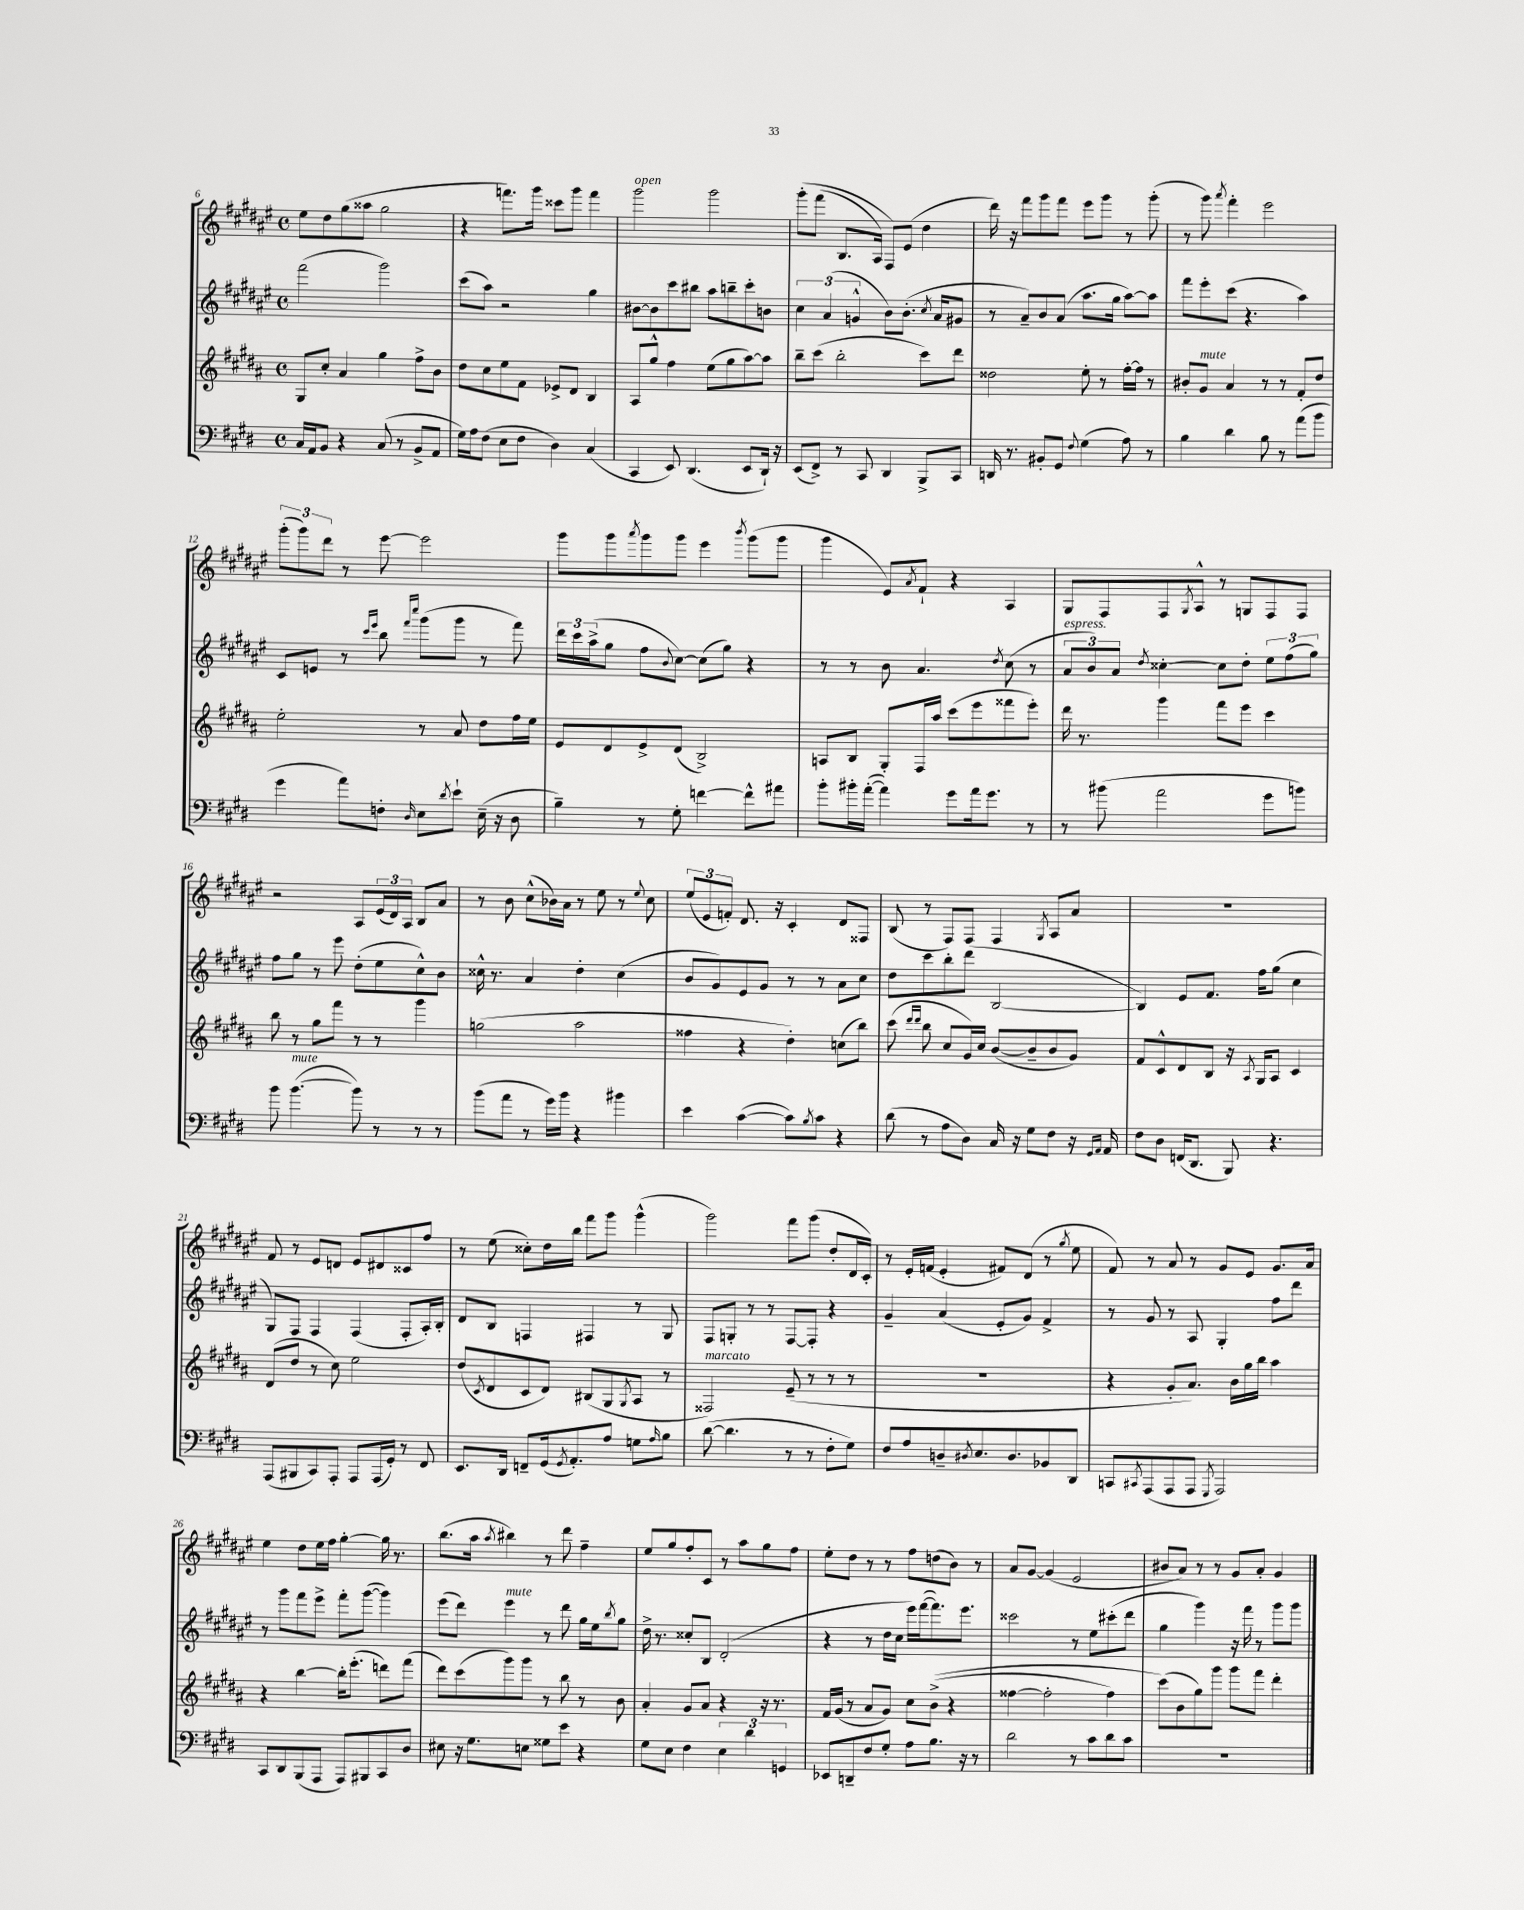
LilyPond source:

<<
\new StaffGroup <<
\new Staff = "s0" {
    \clef treble \key fis \major \defaultTimeSignature \time 4/4
    eis''8 dis''8 gis''8( aisis''8 gis''2 |
    r4 f'''8.) gis'''16 cisis'''8 gis'''8 f'''4 |
    gis'''2^\markup { \italic "open" } gis'''2 |
    gis'''8-.\( fis'''8( b8. ais16) fis8\) eis'8( dis''4 |
    dis'''16) r16 fis'''8 gis'''8 fis'''8 eis'''8 gis'''8 r8 gis'''8-.( |
    r8 gis'''8) \acciaccatura { ais'''8 } fis'''4-. eis'''2 |
    \tuplet 3/2 { gis'''8-.( gis'''8) dis'''8 } r8 eis'''8~ eis'''2 |
    gis'''8 gis'''8 \acciaccatura { ais'''8 } gis'''8 gis'''8 eis'''4 \acciaccatura { b'''8 } gis'''8( gis'''8 |
    gis'''4 eis'8) \acciaccatura { ais'8 } fis'8-! r4 ais4 |
    gis8 fis8 fis8 \acciaccatura { gis8 } ais8-^ r8 g8 fis8 fis8 |
    r2 ais8 \tuplet 3/2 { eis'16( dis'16) ais16 } b8 ais'8 |
    r8 b'8 cis''8-^( bes'16) ais'16 r8 eis''8 r8 \appoggiatura { eis''8 } cis''8 |
    \tuplet 3/2 { eis''8( eis'8 f'8-.) } dis'8. r16 cis'4-. dis'8 fisis8 |
    b8( r8 fis8) fis8 fis4 \acciaccatura { gis8 } ais8 ais'8 |
    R1 |
    fis'8 r8 eis'8 d'8 eis'8 dis'8 cisis'8 fis''8 |
    r8 eis''8( cisis''8-.) dis''16 b''16 fis'''8 gis'''8 gis'''4-^( |
    gis'''2) fis'''8 gis'''8( dis''8-. dis'16 cis'16-.) |
    r8 eis'16-. f'16( eis'4-. fis'8) dis'8( r8 \acciaccatura { gis''8 } eis''8 |
    fis'8) r8 ais'8 r8 gis'8 eis'8 gis'8. ais'16 |
    eis''4 dis''8 eis''16 fis''16 gis''4~-. gis''16 r8. |
    b''8.( ais''16 \acciaccatura { ais''8 } bis''4) r8 dis'''8 fis''4-- |
    eis''8 gis''8 fis''8-. cis'8 r8 ais''8 gis''8 fis''8 |
    eis''8-. dis''8 r8 r8 fis''8 d''8( b'8) r8 |
    ais'8 gis'8~ gis'4( eis'2 |
    bis'8 ais'8) r8 r8 gis'8 ais'8-. gis'4 \bar "|." |
}
\new Staff = "s1" {
    \clef treble \key fis \major \defaultTimeSignature \time 4/4
    fis'''2( gis'''2) |
    cis'''8( ais''8) r2 gis''4 |
    bis'8~ bis'8 cis'''8 bis''8 ais''8 b''8-- cis'''8-. b'8 |
    \tuplet 3/2 { cis''4 ais'4( g'4-^ } b'8) b'8.-.( \acciaccatura { cis''8 } ais'16 gis'8 |
    r8 ais'8--) b'8 ais'8( ais''8. gis''16 ais''8~) ais''8 |
    fis'''8 eis'''8-. cis'''8( r4. ais''4) |
    cis'8 e'8 r8 \grace { cis'''16 eis'''16 } b''8 \grace { fis'''16 cis''''16 } gis'''8( gis'''8 r8 fis'''8) |
    \tuplet 3/2 { dis'''16 cis'''16 ais''16->( } gis''8 fis''8 \appoggiatura { b'8 } cis''8~) cis''8( gis''8) r4 |
    r8 r8 b'8 ais'4. \acciaccatura { dis''8 } cis''8( r8 |
    \tuplet 3/2 { ais'8^\markup { \italic "espress." } b'8) ais'8 } \acciaccatura { dis''8 } cisis''4~-. cisis''8 dis''8-. \tuplet 3/2 { eis''8 fis''8( gis''8) } |
    fis''8 gis''8 r8 eis'''8 dis''8-.( eis''8 cis''8-^) b'8 |
    cisis''16-^ r8. ais'4 dis''4-. cisis''4( |
    b'8 gis'8) eis'8 gis'8 r8 r8 ais'8 cis''8 |
    dis''8 cis'''8 b''8-. dis'''8( b2~ |
    b4) eis'8 fis'8. fis''16 gis''8( cis''4 |
    gis8) fis8 fis4 fis4( fis8-. ais16-.) b16-. |
    dis'8 b8 f4 fis4 r8 gis8 |
    fis8 g8-. r8 r8 fis8~ fis8-. r4 |
    gis'4-- ais'4( eis'8-. gis'8) fis'4-> |
    r8 gis'8 r8 ais8 gis4-. fis''8 dis'''8 |
    r8 gis'''8 fis'''8 eis'''8-> fis'''8-. gis'''8~( gis'''4) |
    eis'''8( dis'''8) eis'''4^\markup { \italic "mute" } r8 dis'''8 gis''16 eis''16 \acciaccatura { b''8 } gis''8 |
    dis''16-> r8. cisis''8-. b8 dis'2-.( |
    r4 r8 dis''16 cis''16 eis'''16) fis'''16~( fis'''8.) eis'''8. |
    cisis'''2 r8 eis''8 cis'''8-.( dis'''8 |
    gis''4 gis'''4) r16 fis'''16 r8 gis'''8 gis'''8 \bar "|." |
}
\new Staff = "s2" {
    \clef treble \key b \major \defaultTimeSignature \time 4/4
    gis8 cis''8-. ais'4 gis''4 fis''8-> b'8 |
    dis''8 cis''8 e''8 fis'8 ees'8-> dis'8 b4 |
    ais8 gis''8-^ fis''4 e''8( gis''8 ais''8~) ais''8 |
    b''8-- cis'''8( b''2-. cis'''8) dis'''8 |
    disis''2 e''8-. r8 fis''16~-. fis''16 r8 |
    bis'8-. gis'8^\markup { \italic "mute" } ais'4 r8 r8 fis'8-. dis''8 |
    e''2-. r8 ais'8 dis''8 fis''16 e''16 |
    e'8 dis'8 e'8-> dis'8( b2->) |
    a8 b8 gis8-. fis16 ais''16 cis'''8( e'''8 fisis'''8 e'''8-.) |
    dis'''16 r8. gis'''4 fis'''8 e'''8 cis'''4 |
    b''8 r8 gis''8 fis'''8 r8 r8 gis'''4 |
    g''2( ais''2 |
    fisis''4 r4 dis''4-.) c''8( b''8) |
    cis'''8( \grace { dis'''16 dis'''16 } b''8 cis''8 gis'16) cis''16 b'8~( b'8-- b'8 gis'8) |
    fis'8 cis'8-^ dis'8 b8 r16 \acciaccatura { ais8 } gis16 ais8 cis'4 |
    dis'8( dis''8 r8 cis''8) e''2 |
    dis''8( \acciaccatura { cis'8 } dis'8 cis'8 dis'8) bis8( gis8 \acciaccatura { gis8 } ais8 r8 |
    fisis2^\markup { \italic "marcato" }) e'8--( r8 r8 r8 |
    R1 |
    r4 gis'8-. ais'8.) b'16 gis''16 b''16 ais''4 |
    r4 b''4~ b''16-. e'''8.-.( d'''8) fis'''8( |
    dis'''8) cis'''8( gis'''8) gis'''8 r8 b''8 r8 b'8 |
    ais'4-. gis'8 ais'8 r4 r16 r8. |
    fis'16 gis'16( r8 ais'8 gis'8) cis''8 b'8->(\( r4 |
    fisis''4~ fisis''2-. fisis''4) |
    cis'''8(\) b'8 gis''8) gis'''8 gis'''8 fis'''8 dis'''4-. \bar "|." |
}
\new Staff = "s3" {
    \clef bass \key e \major \defaultTimeSignature \time 4/4
    cis16 a,16 b,8 r4 cis8( r8 b,8-> a,8 |
    gis16) a16 fis8( e8 fis8 dis4) cis4( |
    cis,4 e,8) dis,4.( e,8 dis,16-!) r16 |
    e,8( fis,8->) r8 cis,8 dis,4 b,,8-> cis,8 |
    d,16 r8. bis,8-. gis,8 \appoggiatura { fis8 } gis4( a8) r8 |
    b4 dis'4 b8 r8 a'8( b'8 |
    gis'4 a'8) f8-. \grace { dis16 } e8 \acciaccatura { dis'8 } e'8-! e16--( r16 dis8 |
    b4--) r8 gis8-. f'4~ f'8-^ ais'8 |
    b'8-. bis'16-. a'16~-.( a'4) gis'8 a'16 gis'8. r8 |
    r8 bis'8( a'2 gis'8 b'8) |
    b'8 b'4.~^\markup { \italic "mute" }( b'8) r8 r8 r8 |
    b'8( a'8 r8 gis'16) b'16 r4 bis'4 |
    e'4 cis'4~( cis'8) \acciaccatura { b8 } cis'8 r4 |
    dis'8( r8 a8 dis8) cis16 r16 gis8 fis8 r16 \grace { gis,16 a,16 } a,16 |
    fis8 dis8 f,16( dis,8. b,,8) r4. |
    a,,8( bis,,8 cis,8) a,,8-. a,,8 a,,16( gis,16-.) r8 fis,8 |
    e,8. dis,16 f,8-- gis,16( \acciaccatura { gis,8 } a,8.-.) a8 g8 \grace { a16 } b8 |
    dis'8~( dis'4. r8 r8 fis8-. gis8) |
    fis8 a8 d8-- \acciaccatura { dis8 } e8. dis8. bes,8 dis,8 |
    c,8 \acciaccatura { cis,8 } a,,8( a,,8 a,,8 \acciaccatura { gis,,8 } a,,2) |
    cis,8 dis,8 b,,8( a,,8 a,,8) bis,,8 cis,8 dis8 |
    eis8 r16 gis8. e8 gisis8 e'8 r4 |
    gis8 e8 fis4 \tuplet 3/2 { e4 dis'4 g,4 } |
    ees,8 d,8-- fis8 gis8-. a8 b8. r16 r8 |
    dis'2 r8 cis'8 dis'8 cis'8 |
    R1 \bar "|." |
}
>>
>>
\layout { \context { \Score currentBarNumber = #6 } }
